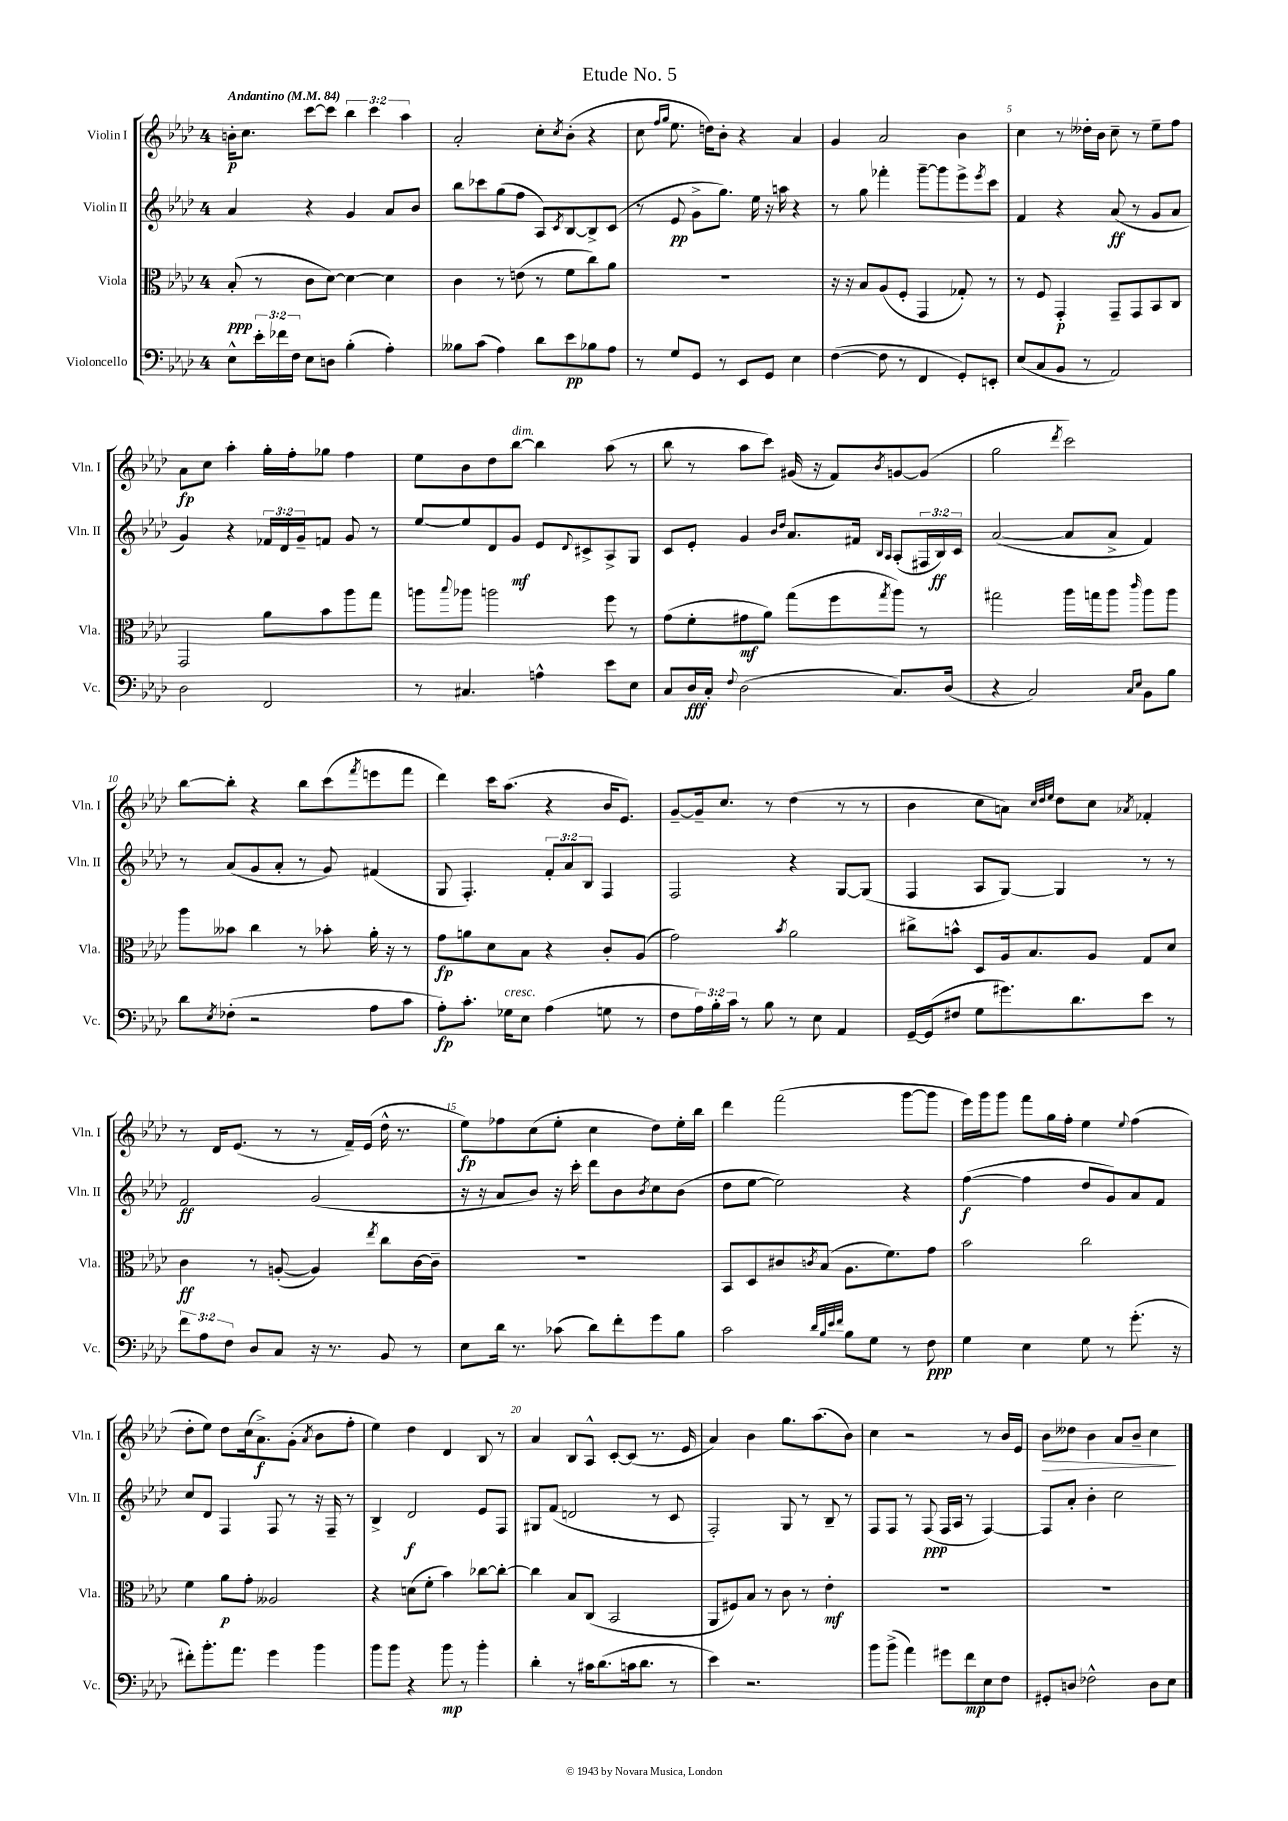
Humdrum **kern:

**kern	**kern	**kern	**kern
*staff4	*staff3	*staff2	*staff1
*clefF4	*clefC3	*clefG2	*clefG2
*k[b-e-a-d-]	*k[b-e-a-d-]	*k[b-e-a-d-]	*k[b-e-a-d-]
*M4/4	*M4/4	*M4/4	*M4/4
*MM84	*MM84	*MM84	*MM84
8E-^^	(8B-'	4a-	16b'
.	.	.	8.cc
24e-'	8r	.	.
24f-	.	.	.
24F	.	.	.
8E-	8c	4r	[8ccc
8D	[8d-)	.	8ccc]
(4B-'	4d-_	4g	6bb-
.	.	.	6ccc
4A-')	4d-]	8a-	.
.	.	.	6aa-
.	.	8b-	.
=	=	=	=
8B--	4c	8bb-	2a-'
(8c	.	8ccc-	.
4A-)	8r	(8gg	.
.	(8e	8ff	.
8d-	8r	8A-)	8cc'
.	.	8qc	8qcc
8e-	8f	[8B-	(8b-'
8B-	8cc)	8B-^]	4r
8A-	8a-	(8c	.
=	=	=	=
8r	1r	8r	8cc
.	.	.	16qqff
.	.	.	16qqgg
8G	.	8e-	8.ee-
8GG	.	8g^	.
.	.	.	16dd)
8r	.	8.gg)	8b-'
8EE-	.	.	4r
.	.	16ee-	.
8GG	.	16r	.
.	.	16aa	.
4E-	.	4r	4a-
=	=	=	=
([4F	16r	8r	4g
.	16r	.	.
.	8B-	8gg	.
8F]	(8A-	4fff-'	2a-
8r	8F'	.	.
4FF	4GG	[8ggg~	.
.	.	8ggg]	.
8GG')	8G-')	8eee-^	4b-
.	.	8qeee-	.
8EE'	8r	8ccc	.
=	=	=	=
(8E-	8r	4f	4cc
8C	8F	.	.
8BB-	4GG'	4r	8r
8r	.	.	16dd--'
.	.	.	16b-
2AA-)	8GG~	(8a-	8cc~
.	8GG	8r	8r
.	8BB-	8g	8ee-~
.	8C	8a-	8ff
=	=	=	=
2D-	2GG	4g)	8a-
.	.	.	8cc
.	.	4r	4aa-'
2FF	8a-	24f-	16gg'
.	.	24d-	.
.	.	.	16ff'
.	.	24g~	.
.	8b-	8f	8gg-
.	8aa-	8g	4ff
.	8gg	8r	.
=	=	=	=
8r	8aa	[8ee-	8ee-
.	8qqbb-	.	.
4.C#	8aa-	8ee-]	8b-
.	2aa	8d-	8dd-
.	.	8g	[8bb-
4A^^	.	8e-	4bb-]
.	.	8qqd-	.
.	.	8c#^	.
8e-	8ff	8A-^	(8aa-
8E-	8r	8G	8r
=	=	=	=
8C	(8g	8c	8bb-
16D-	8f'	8e-'	8r
16C'	.	.	.
8qqF	.	.	.
(2D-	8g#	4g	8aa-
.	8a-)	.	8ccc)
.	.	16qqb-	.
.	.	16qqdd-	.
.	(8gg	8.a-	(16g#
.	.	.	16r
.	8ff	.	8f)
.	.	16f#	.
.	.	16qqB-	.
.	8qgg	16qqA-	8qb-
8.C)	8aa-)	(8A-'	[8g
.	8r	24F#	(8g]
.	.	24B-)	.
(16D-	.	.	.
.	.	24c	.
=	=	=	=
4r	2gg#	([2a-	2gg
2C)	.	.	.
.	.	.	8qddd-
.	16aa-	8a-]	2ccc)
.	16gg	.	.
.	8aa-	8a-^	.
16qqC	.	.	.
16qqE-	16qqccc	.	.
8BB-	8aa-	4f)	.
8B-	8aa-	.	.
=	=	=	=
8d-	8aa-	8r	[8bb-
8qE-	.	.	.
(8F-'	8b--	(8a-	8bb-']
2r	4cc	8g	4r
.	.	8a-'	.
.	8r	8r	8bb-
.	8b-'	8g)	(8ccc
.	.	.	8qfff
8A-	16a-'	(4f#	8eee
.	16r	.	.
8c	8r	.	8fff
=	=	=	=
8A-')	8g	8G	4ddd-)
8.c'	8a	4.F')	.
.	8d-	.	16ccc
16G-	.	.	(8.aa-
8E-	8B-	.	.
(4A-	4r	12f'	4r
.	.	12a-	.
.	.	12B-	.
8G	8c'	4F	16b-
.	.	.	8.e-)
8r	(8A-	.	.
=	=	=	=
8F	2g)	2F	[8g~
24A-)	.	.	16g~]
24B-'	.	.	.
.	.	.	8.cc
24c	.	.	.
8r	.	.	.
8B-	.	.	8r
.	8qb-	.	.
8r	2a-	4r	(4dd-
8E-	.	.	.
4AA-	.	[8G	8r
.	.	(8G]	8r
=	=	=	=
[16GG~	8cc#^	4F	4b-
(16GG]	.	.	.
8F#	8b^^	.	.
8G	8D-	8A-	8cc
8.g#)	16A-	[8G)	8a)
.	8.B-	.	.
.	.	.	32qqcc
.	.	.	32qqdd-
.	.	.	32qqee-
.	.	4G]	8dd-
8.d-	.	.	.
.	8A-	.	8cc
.	.	.	8qa-
8e-	8G	8r	4f-'
8r	8d-	8r	.
=	=	=	=
12f	4c	2f	8r
12A-	.	.	.
.	.	.	16d-
12F	.	.	.
.	.	.	(8.e-
8D-	8r	.	.
8C	([8A'	.	8r
16r	4A])	(2g	8r
8.r	.	.	.
.	.	.	16f~)
.	.	.	(16e-
.	8qee-	.	.
8BB-	8cc	.	16dd-^^
.	.	.	8.r
8r	[16c	.	.
.	16c~]	.	.
=	=	=	=
8E-	1r	16r	8ee-)
.	.	16r	.
16d-	.	8a-	8ff-
8.r	.	.	.
.	.	8b-)	(8cc
(8c-	.	16r	8ee-'
.	.	16ccc'	.
8d-)	.	8ddd-	4cc
8f'	.	8b-	.
.	.	8qb-	.
8g	.	8cc	8dd-)
8B-	.	(8b-	16ee-'
.	.	.	16bb-
=	=	=	=
2c	8BB-	8dd-	4ddd-
.	8D-	[8ee-	.
.	8c#	2ee-])	(2fff
.	8qc	.	.
.	(8B-	.	.
32qqd-	.	.	.
32qqB-	.	.	.
32qqe-	.	.	.
32qqf	.	.	.
8B-	8.A-	.	.
8G	.	.	.
.	8.f)	.	.
8r	.	4r	[8ggg
8F	8g	.	8ggg]
=	=	=	=
4G	2b-	([4ff	16eee-)
.	.	.	16ggg
.	.	.	8ggg
4E-	.	4ff]	8fff
.	.	.	16gg
.	.	.	16ff'
8G	2cc	8dd-	4ee-
8r	.	8g)	.
.	.	.	8qqee-
(8.g'	.	8a-	(4ff
.	.	8f	.
16r	.	.	.
=	=	=	=
8f#')	4f	8cc	8dd-'
8.b-'	.	8d-	8ee-)
.	8a-	4F	8dd-
8.a-	.	.	.
.	8g'	.	(16cc
.	.	.	8.a-^)
4g	2A--	8F	.
.	.	8r	(8g'
.	.	.	8qa-
4b-	.	16r	8b-
.	.	16F~	.
.	.	8r	8ff'
=	=	=	=
8b-	4r	4B-^	4ee-)
8b-	.	.	.
4r	(8d	2d-	4dd-
.	8f'	.	.
8b-	4b-)	.	4d-
8r	.	.	.
4b-'	[8cc-	8e-	8B-
.	8cc-'_	8F	8r
=	=	=	=
4d-'	4cc-]	8G#	4a-
.	.	(8f	.
8r	8B-	2d	8B-
16c#	(8C	.	8A-^^
(8.d-	.	.	.
.	2BB-	.	[8c'
16c	.	.	(8c]
8.d-	.	.	.
.	.	8r	8.r
8r	.	8c	.
.	.	.	16e-
=	=	=	=
4e-)	8AA-	2F')	4a-)
.	8F#)	.	.
2.r	8B-	.	4b-
.	8r	.	.
.	8c	8G	8.gg
.	8r	8r	.
.	.	.	(8.aa-
.	4e-'	8B-~	.
.	.	8r	8b-)
=	=	=	=
8b-	1r	8F	4cc
(8b-^	.	8F	.
4a-)	.	8r	2r
.	.	(8F	.
8g#	.	16F	.
.	.	16A-	.
8f	.	8r	.
8E-	.	[4F)	8r
8F	.	.	16b-
.	.	.	16e-
=	=	=	=
8GG#'	1r	8F]	8b-
8D	.	8a-'	8dd--
2F-^^	.	4b-'	4b-
.	.	2cc	8a-
.	.	.	8b-~
8D	.	.	4cc
8E-	.	.	.
==	==	==	==
*-	*-	*-	*-
